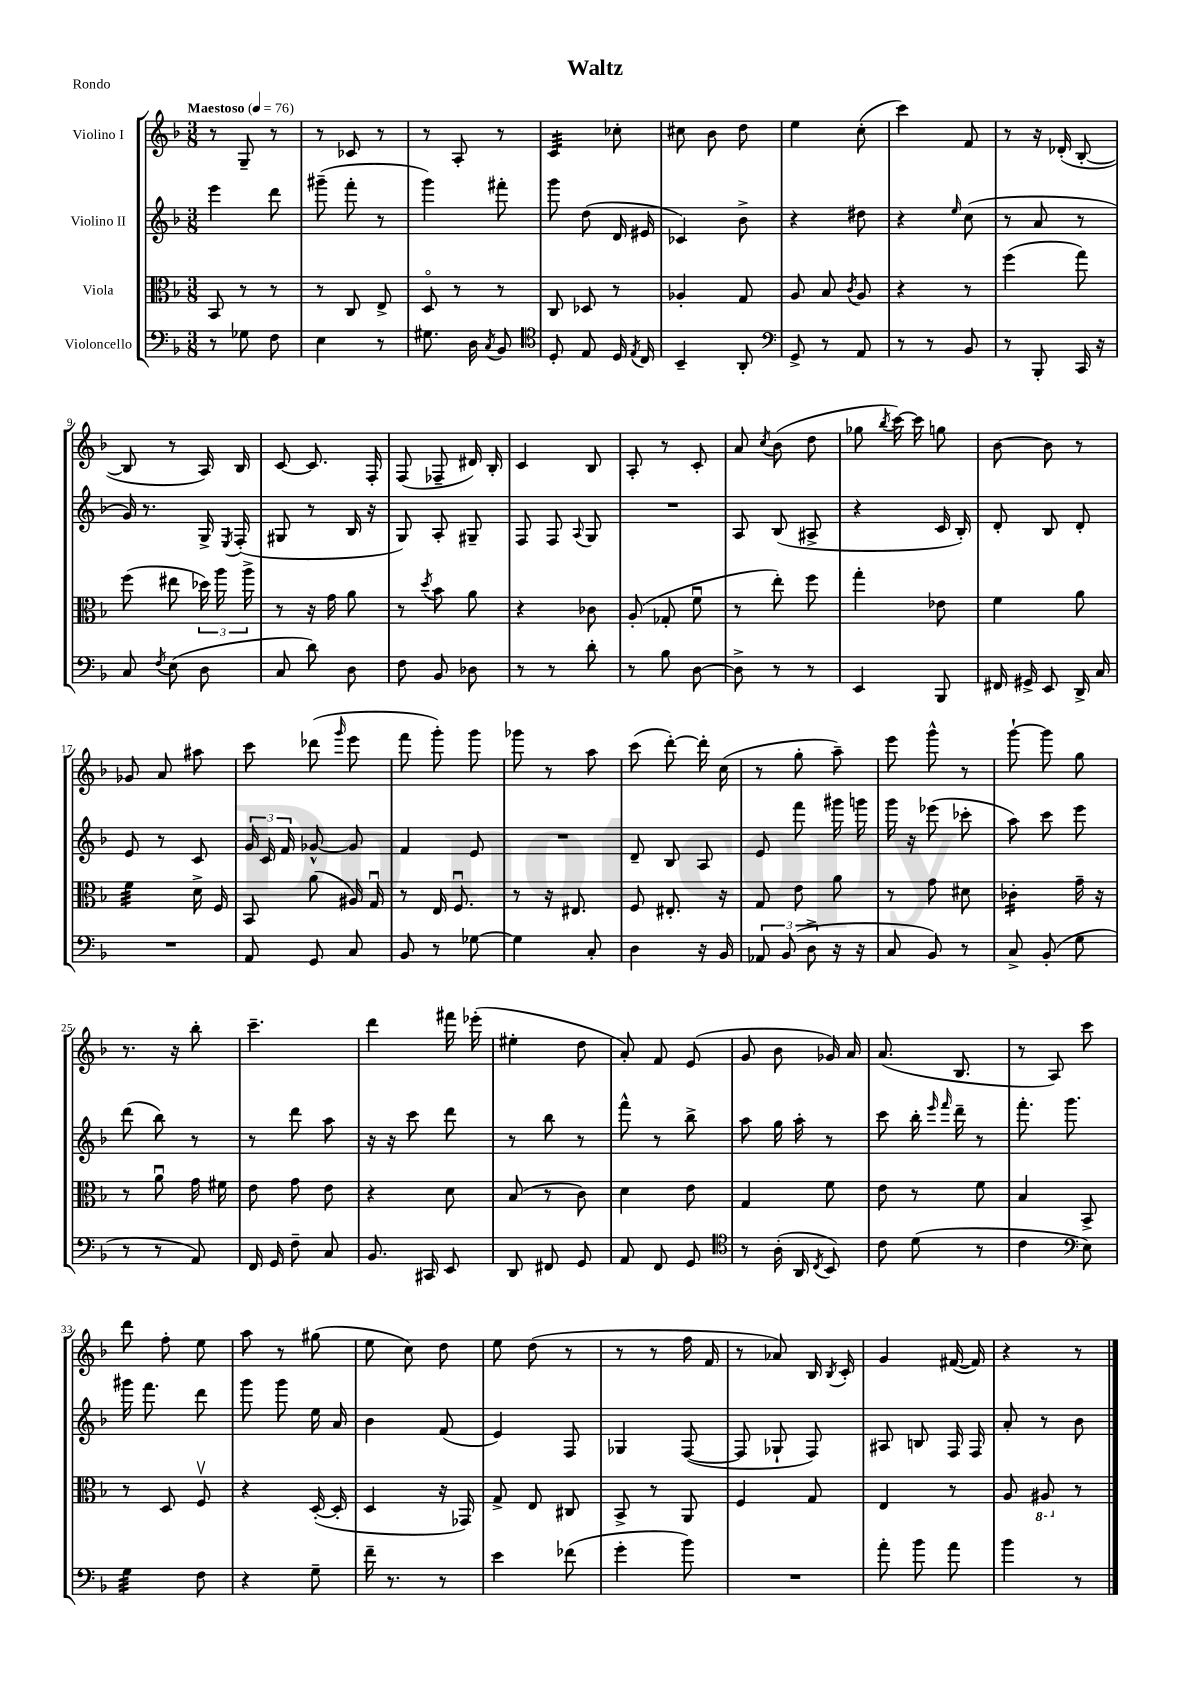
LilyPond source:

\header { title = "Waltz" piece = "Rondo" }
<<
\new StaffGroup <<
\new Staff = "s0" \with { instrumentName = "Violino I" } {
    \clef treble \key f \major \numericTimeSignature \time 3/8 \tempo "Maestoso" 4 = 76
    \autoBeamOff r8 g8-- r8 |
    r8 ces'8 r8 |
    r8 a8-. r8 |
    c'4:32 ces''8-. |
    cis''8 bes'8 d''8 |
    e''4 c''8-.( |
    c'''4) f'8 |
    r8 r16 des'16-.( bes8~-. |
    bes8 r8 a16) bes16 |
    c'8~ c'8. f16-. |
    f8( fes8-- dis'16) bes16-. |
    c'4 bes8 |
    a8-. r8 c'8-. |
    a'8 \acciaccatura { c''8 } bes'8( d''8 |
    ges''8 \acciaccatura { bes''8 } c'''16~) c'''16 g''8 |
    bes'8~ bes'8 r8 |
    ges'8 a'8 ais''8 |
    c'''8 des'''8( \grace { g'''16 } e'''8 |
    f'''8 g'''8-.) g'''8 |
    ges'''8 r8 a''8 |
    c'''8( d'''8~-.) d'''16-. c''16( |
    r8 g''8-. a''8--) |
    e'''8 g'''8-^ r8 |
    g'''8~-! g'''8 g''8 |
    r8. r16 bes''8-. |
    c'''4.-- |
    d'''4 fis'''16 ees'''16-.( |
    eis''4-. d''8 |
    a'8-.) f'8 e'8( |
    g'8 bes'8 ges'16) a'16 |
    a'8.( bes8. |
    r8 a8) c'''8 |
    d'''8 f''8-. e''8 |
    a''8 r8 gis''8( |
    e''8 c''8) d''8 |
    e''8 d''8( r8 |
    r8 r8 f''16 f'16 |
    r8 aes'8) bes16 \acciaccatura { bes8 } c'16-. |
    g'4 fis'16~( fis'16) |
    r4 r8 \bar "|." |
}
\new Staff = "s1" \with { instrumentName = "Violino II" } {
    \clef treble \key f \major \numericTimeSignature \time 3/8
    \autoBeamOff e'''4 d'''8 |
    gis'''8--( f'''8-. r8 |
    g'''4) fis'''8-. |
    g'''8 d''8( d'16 eis'16 |
    ces'4) bes'8-> |
    r4 dis''8 |
    r4 \grace { e''16 } c''8( |
    r8 a'8 r8 |
    g'16) r8. g16-> \acciaccatura { e8 } f16-.( |
    gis8 r8 bes16 r16 |
    g8) a8-. gis8-- |
    f8 f8 \appoggiatura { a8 } g8 |
    R4. |
    a8 bes8( ais8-> |
    r4 c'16 bes16-.) |
    d'8-. bes8 d'8-. |
    e'8 r8 c'8 |
    \tuplet 3/2 { g'16 c'16 f'16 } ges'8~-^ ges'8 |
    f'4 e'8 |
    R4. |
    d'8-- bes8 a8 |
    e'8 f'''8 gis'''16 g'''16 |
    g'''16 r16 ees'''8( ces'''8-. |
    a''8) c'''8 e'''8 |
    d'''8( bes''8) r8 |
    r8 d'''8 a''8 |
    r16 r16 c'''8 d'''8 |
    r8 bes''8 r8 |
    f'''8-^ r8 bes''8-> |
    a''8 g''16 a''16-. r8 |
    c'''8 bes''16-. \grace { e'''16 f'''16 } d'''16-- r8 |
    f'''8.-. g'''8. |
    gis'''16 f'''8. d'''8 |
    g'''8 g'''8 e''16 a'16 |
    bes'4 f'8( |
    e'4) f8 |
    ges4 f8~( |
    f8 ges8-! f8) |
    ais8 b8 f16 f16 |
    a'8-. r8 bes'8 \bar "|." |
}
\new Staff = "s2" \with { instrumentName = "Viola" } {
    \clef alto \key f \major \numericTimeSignature \time 3/8
    \autoBeamOff bes,8 r8 r8 |
    r8 c8 e8-> |
    d8\flageolet r8 r8 |
    c8 des8 r8 |
    aes4-. g8 |
    a8 bes8 \acciaccatura { c'8 } a8 |
    r4 r8 |
    f''4( g''8) |
    f''8( eis''8 \tuplet 3/2 { des''16) a''16 a''16-> } |
    r8 r16 g'16 a'8 |
    r8 \acciaccatura { d''8 } bes'8 a'8 |
    r4 ces'8 |
    a8-.( ges8-. f'8\downbow |
    r8 e''8-.) f''8 |
    g''4-. ees'8 |
    f'4 a'8 |
    f'4:32 d'16-> f16 |
    bes,8 a'8( ais16) g16\downbow |
    r8 e16 f8.\downbow |
    r8 r16 eis8. |
    f8 eis8.-. r16 |
    g8 e'8 a'8 |
    r8 g'8 dis'8 |
    ces'4:16-. g'16-- r16 |
    r8 a'8\downbow g'16 fis'16 |
    e'8 g'8 e'8 |
    r4 d'8 |
    bes8( r8 c'8) |
    d'4 e'8 |
    g4 f'8 |
    e'8 r8 f'8 |
    bes4 bes,8-> |
    r8 d8 f8\upbow |
    r4 d16~-.( d16-. |
    d4 r16 ges,16) |
    g8-> e8 cis8 |
    bes,8-> r8 a,8 |
    f4 g8 |
    e4 r8 |
    a8 \ottava #-1 ais,8 \ottava #0 r8 \bar "|." |
}
\new Staff = "s3" \with { instrumentName = "Violoncello" } {
    \clef bass \key f \major \numericTimeSignature \time 3/8
    \autoBeamOff r8 ges8 f8 |
    e4 r8 |
    gis8. d16 \acciaccatura { c8 } bes,8 |
    \clef tenor d8-. e8 d16 \acciaccatura { e8 } c16 |
    bes,4-- a,8-. |
    \clef bass g,8-> r8 a,8 |
    r8 r8 bes,8 |
    r8 bes,,8-. c,16 r16 |
    c8 \acciaccatura { f8 } e8( d8 |
    c8 d'8) d8 |
    f8 bes,8 des8 |
    r8 r8 d'8-. |
    r8 bes8 d8~ |
    d8-> r8 r8 |
    e,4 bes,,8 |
    fis,16 gis,16-> e,8 d,16-> c16 |
    R4. |
    a,8 g,8 c8 |
    bes,8 r8 ges8~ |
    ges4 c8-. |
    d4 r16 bes,16 |
    \tuplet 3/2 { aes,8 bes,8( d8-> } r16 r16 |
    c8 bes,8) r8 |
    c8-> bes,8-.( g8 |
    r8 r8 a,8) |
    f,16 g,16 f8-- c8 |
    bes,8. cis,16 e,8 |
    d,8 fis,8 g,8 |
    a,8 f,8 g,8 |
    \clef tenor r8 a16-.( a,16 \acciaccatura { c8 } bes,8) |
    c'8 d'8( r8 |
    c'4 \clef bass e8) |
    g4:32 f8 |
    r4 g8-- |
    f'16-- r8. r8 |
    e'4 fes'8( |
    g'4-. bes'8) |
    R4. |
    a'8-. bes'8 a'8 |
    bes'4 r8 \bar "|." |
}
>>
>>
